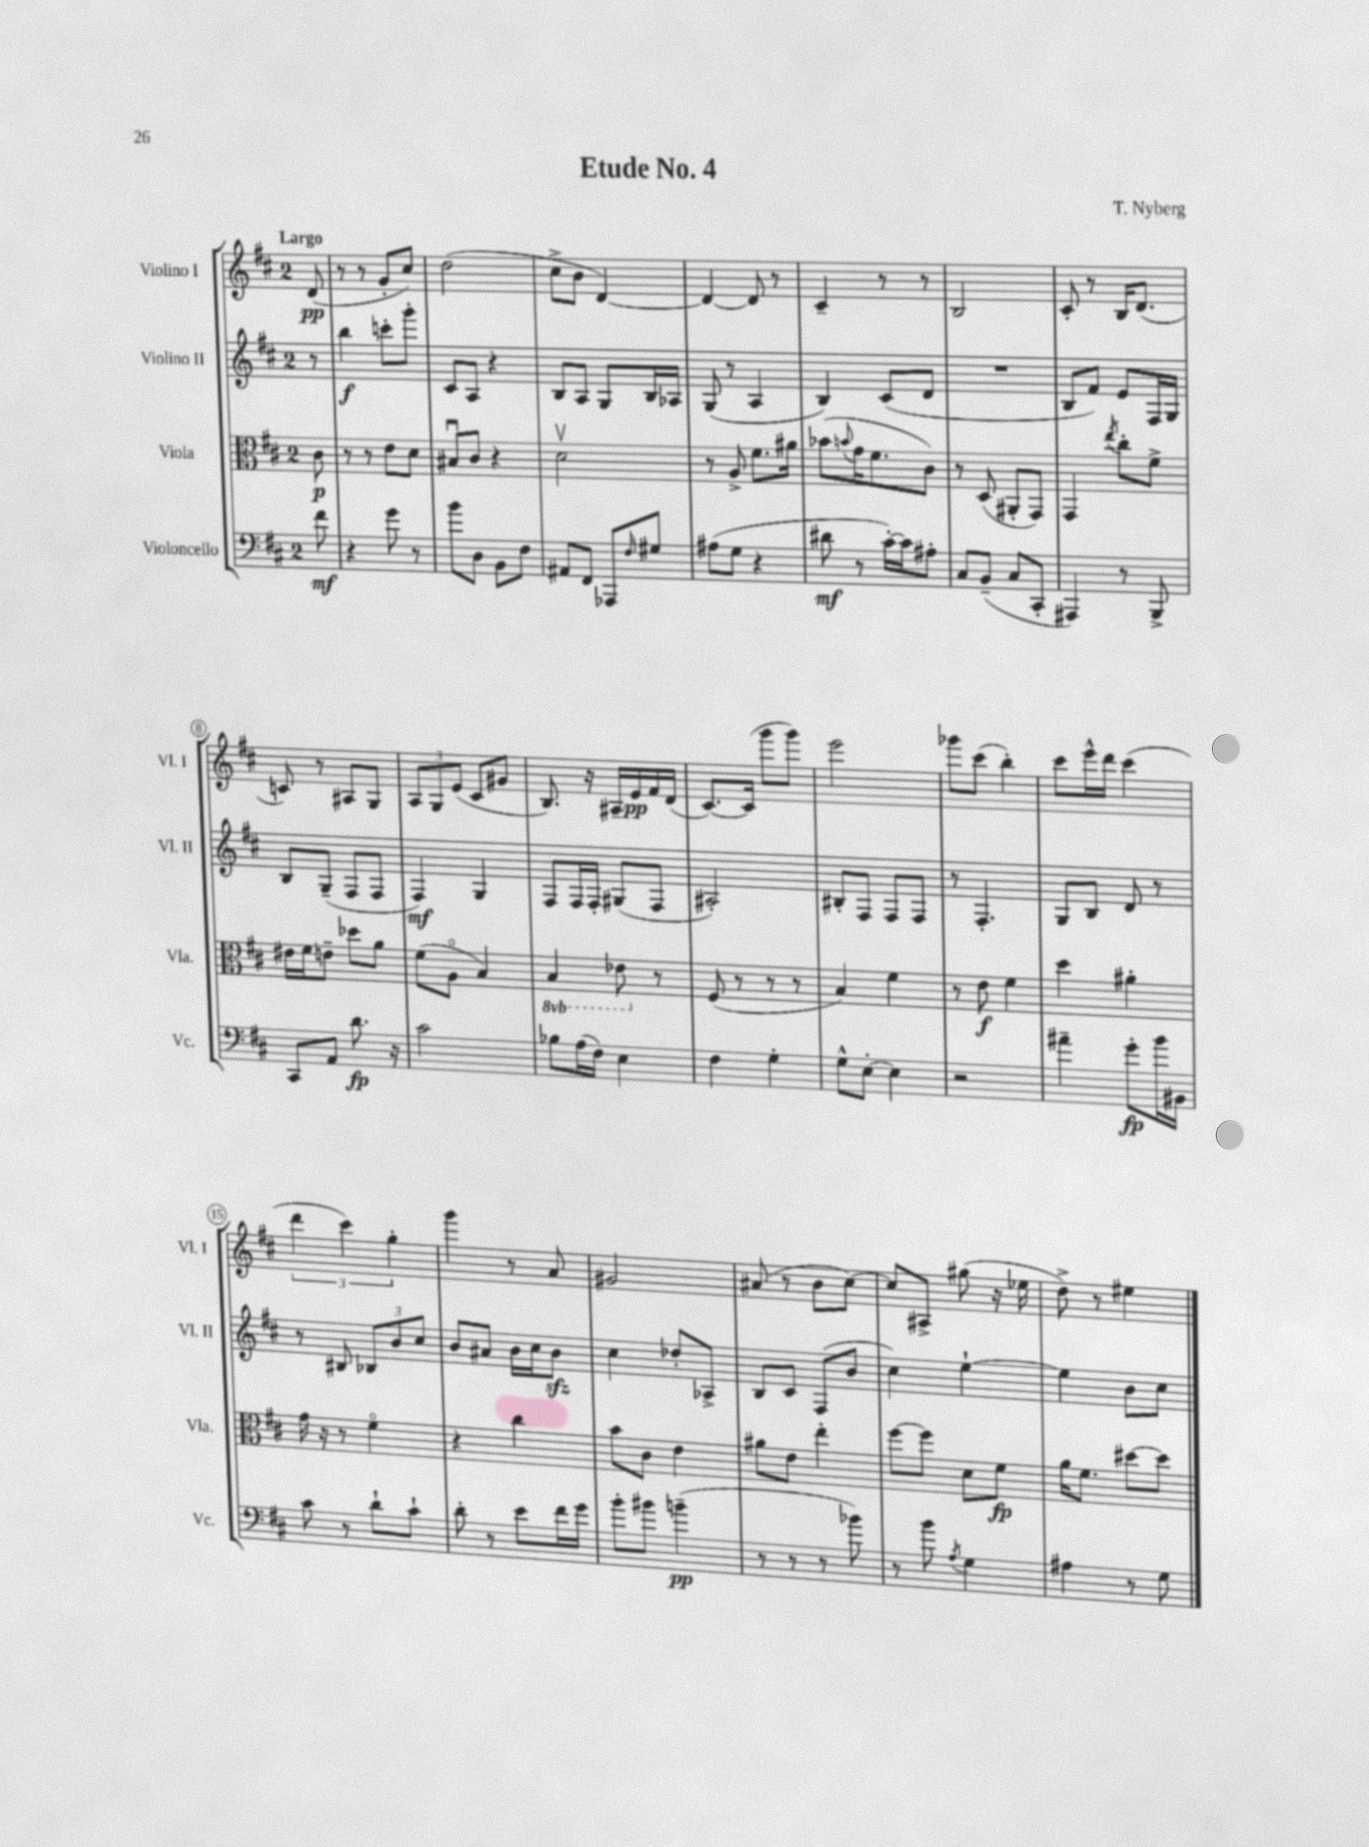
\header { title = "Etude No. 4" composer = "T. Nyberg" }
<<
\new StaffGroup <<
\new Staff = "s0" \with { instrumentName = "Violino I" shortInstrumentName = "Vl. I" } {
    \clef treble \key d \major \once \override Staff.TimeSignature.style = #'single-digit \time 2/4 \partial 8 \tempo "Largo"
    d'8\pp( |
    r8 r8 g'8-. cis''8) |
    d''2( |
    cis''8-> b'8 d'4~) |
    d'4~ d'8 r8 |
    cis'4-- r8 r8 |
    b2 |
    cis'8-. r8 b16 d'8.( |
    c'8) r8 ais8 g8 |
    \tuplet 3/2 { a8 g8 e'8( } cis'8 gis'8 |
    b8.) r16 ais16-- e'16\pp fis'16 d'16( |
    cis'8.~) cis'16( g'''8 g'''8) |
    e'''2 |
    ges'''8 cis'''8( b''4-.) |
    cis'''8 e'''16-^ d'''16 cis'''4( |
    \tuplet 3/2 { d'''4 cis'''4) g''4-. } |
    g'''4 r8 a'8 |
    gis'2 |
    ais'8( r8 b'8 cis''8~) |
    cis''8 ais8-> gis''8( r16 ees''16 |
    d''8->) r8 eis''4 \bar "|." |
}
\new Staff = "s1" \with { instrumentName = "Violino II" shortInstrumentName = "Vl. II" } {
    \clef treble \key d \major \once \override Staff.TimeSignature.style = #'single-digit \time 2/4 \partial 8
    r8 |
    b''4\f c'''8-. g'''8-. |
    cis'8 a8 r4 |
    b8 a8 g8 b16 aes16 |
    g8( r8 a4 |
    b4) cis'8( d'8 |
    R2 |
    b8 fis'8) e'8 fis16 g16 |
    b8 g8--( fis8 fis8 |
    fis4\mf) g4 |
    fis8 fis16 fis16-. gis8( fis8 |
    ais2-.) |
    bis8-. fis8 fis8 fis8 |
    r8 fis4.-. |
    g8 b8 d'8 r8 |
    r8 bis8 \tuplet 3/2 { bes8 b'8 cis''8 } |
    b'8 ais'8 b'16 cis''16 b'8\sfz |
    cis''4 des''8-. aes8-> |
    b8 cis'8 fis8( b'8 |
    cis''4) e''4~-! |
    e''4 b'8 cis''8 \bar "|." |
}
\new Staff = "s2" \with { instrumentName = "Viola" shortInstrumentName = "Vla." } {
    \clef alto \key d \major \once \override Staff.TimeSignature.style = #'single-digit \time 2/4 \set Staff.ottavationMarkups = #ottavation-simple-ordinals \partial 8
    cis'8\p |
    r8 r8 e'8 d'8 |
    bis8\downbow cis'8 r4 |
    d'2\upbow |
    r8 a8-> fis'8. ais'16 |
    bes'8( \appoggiatura { b'8 } g'16 fis'8. cis'8) |
    r8 d8( ais,8-. g,8) |
    g,4 \acciaccatura { e''8 } cis''8-. fis'8-> |
    eis'16 fis'16 e'8-- des''8 a'8 |
    fis'8( a8\flageolet b4) |
    \ottava #-1 b,4 ees8 \ottava #0 r8 |
    fis8( r8 r8 r8 |
    b4) fis'4 |
    r8 e'8\f fis'4 |
    d''4 ais'4-. |
    g'16 r16 r8 fis'4\flageolet |
    r4 cis''4 |
    b'8 cis'8 e'4 |
    ais'8 e'8 e''4-. |
    fis''8~ fis''8 d'8 fis'8\fp |
    a'16 fis'8. dis''8~ dis''8 \bar "|." |
}
\new Staff = "s3" \with { instrumentName = "Violoncello" shortInstrumentName = "Vc." } {
    \clef bass \key d \major \once \override Staff.TimeSignature.style = #'single-digit \time 2/4 \partial 8
    fis'8\mf |
    r4 g'8 r8 |
    b'8 d8 b,8 fis8 |
    ais,8 fis,8 aes,,8 \grace { fis16 } gis8 |
    ais8( g8 r4 |
    dis'8\mf r8 cis'16~-.) cis'16 ais8-. |
    cis8 b,8--( cis8 cis,8-. |
    ais,,4) r8 b,,8-> |
    cis,8 a,8 d'8.\fp r16 |
    cis'2 |
    bes8 a16( fis16) e4 |
    fis4 g4-. |
    g8-^ e8~-. e4 |
    r2 |
    ais'4-- g'8-.\fp b'16 bis,16 |
    cis'8 r8 d'8-! cis'8-! |
    d'8-. r8 e'8 fis'16 g'16 |
    b'8-. bis'8 b'4--\pp( |
    r8 r8 r8 bes'8) |
    r8 b'8 \acciaccatura { a8 } g4 |
    ais4 r8 g8 \bar "|." |
}
>>
>>
\layout { \context { \Score \override BarNumber.stencil = #(make-stencil-circler 0.1 0.3 ly:text-interface::print) } }
